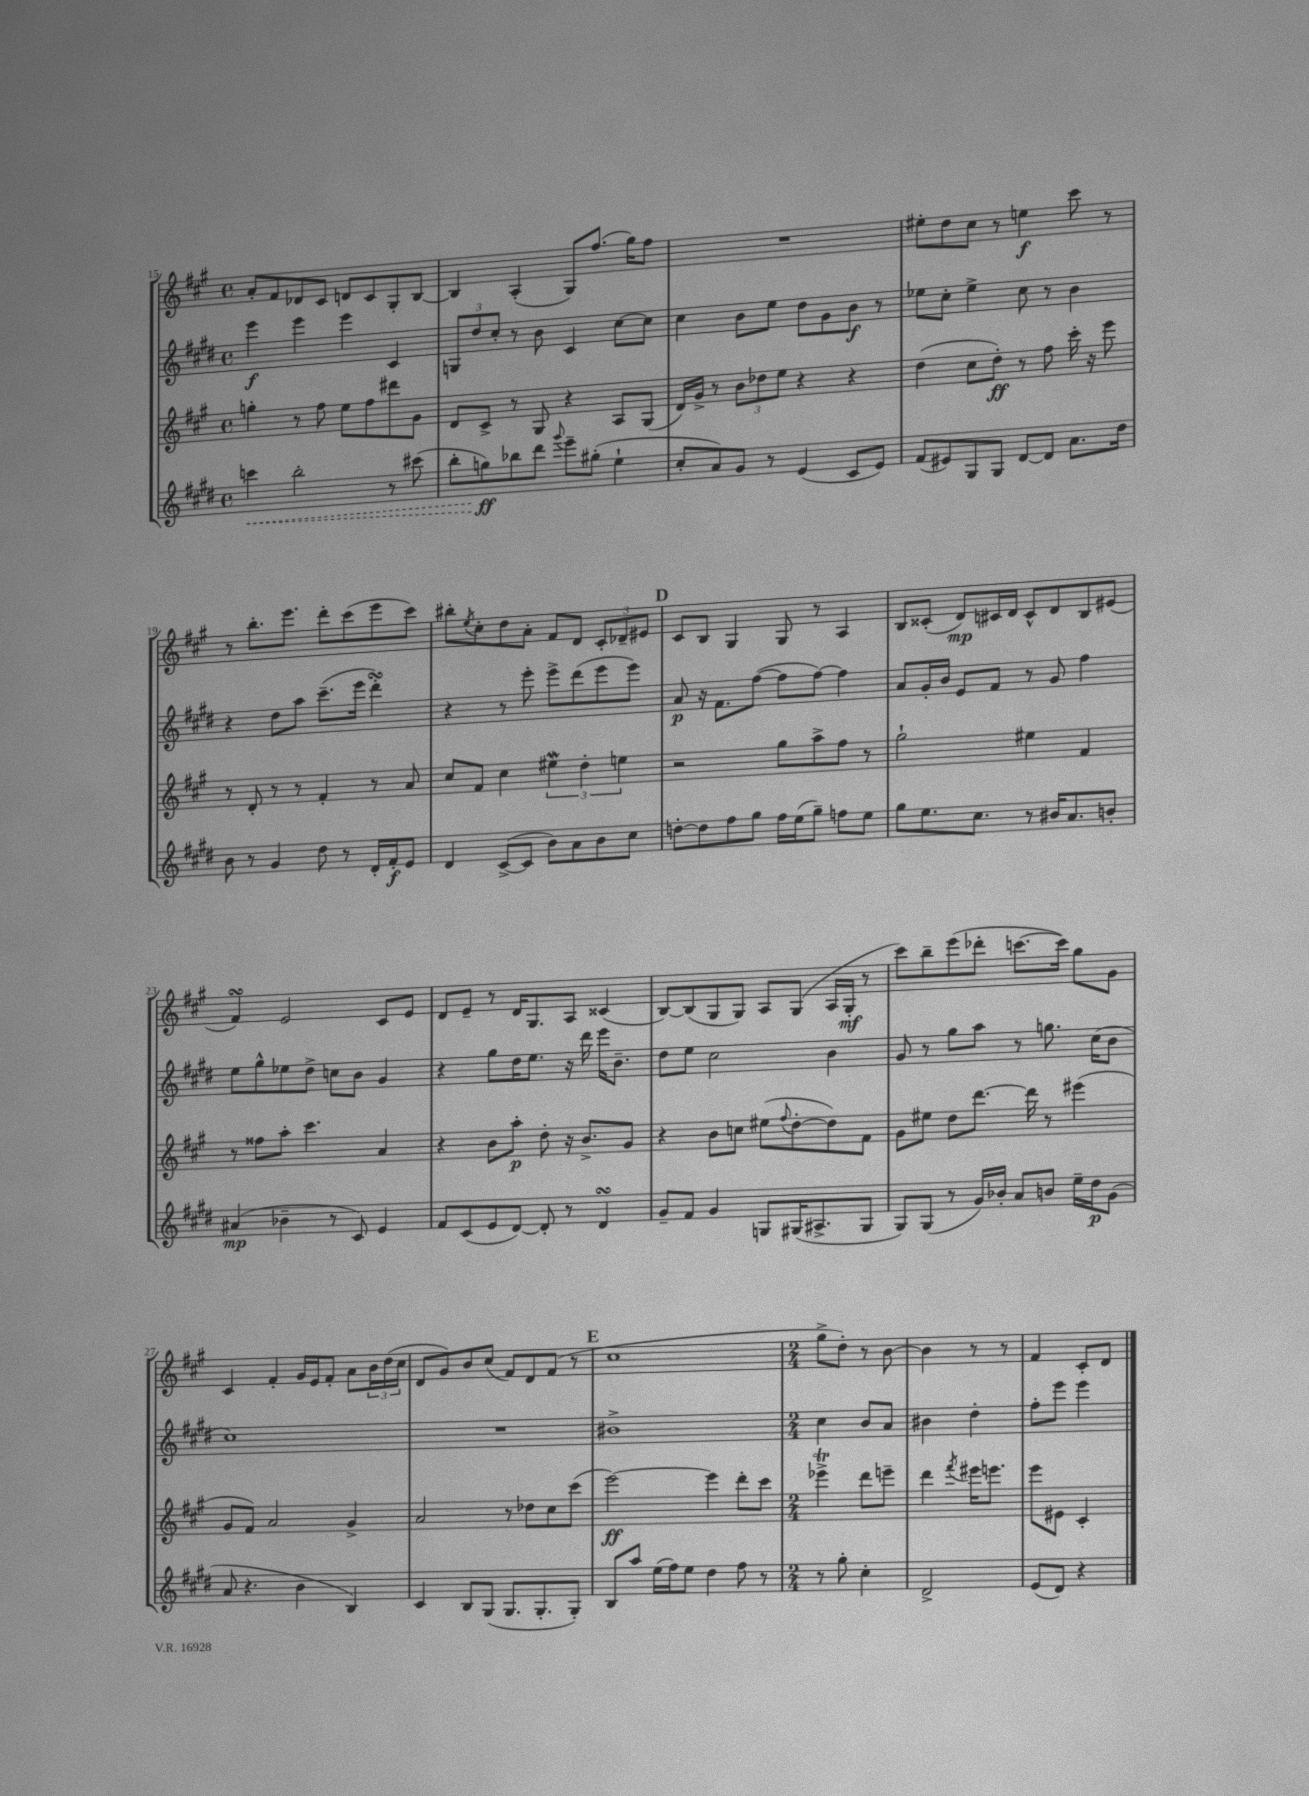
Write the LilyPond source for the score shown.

<<
\new StaffGroup <<
\new Staff = "s0" {
    \clef treble \key a \major \defaultTimeSignature \time 4/4
    a'8-. fis'8 des'8 cis'8 d'8 cis'8 gis8-. b8~ |
    b4 a4-.( gis8) fis''8.( gis''16) fis''8 |
    R1 |
    eis''8-. d''8 cis''8 r8 e''4\f cis'''8 r8 |
    r8 b''8.-. e'''8. d'''8-. cis'''8( e'''8 cis'''8) |
    bis''8-. \acciaccatura { e''8 } cis''8-. d''8 a'8-. fis'8 d'8 \tuplet 3/2 { cis'8-. des'8-- eis'8 } |
    \mark \markup { \bold "D" } cis'8 b8 gis4 gis8 r8 a4 |
    b8 cisis'8-.( d'8\mp) cis'16 d'16 cis'8-^ d'8 b8 eis'8( |
    fis'4\turn) e'2 cis'8 e'8 |
    d'8 e'8-- r8 d'16 gis8. a8 cisis'4( |
    b8~) b8( gis8 gis8) a8 gis8( a16 gis16-.\mf r8 |
    cis'''8) b''8-- e'''8( des'''8-. c'''8.~ c'''16) gis''8 gis'8 |
    cis'4 fis'4-. gis'16 e'16 fis'8-. a'8 \tuplet 3/2 { b'16 d''16( cis''16 } |
    d'8 gis'8) b'8 cis''8( fis'8) d'8 fis'8( r8 |
    \mark \markup { \bold "E" } cis''1 |
    \numericTimeSignature \time 2/4 gis''8-> d''8-.) r8 b'8~ |
    b'4 r8 r8 |
    fis'4 cis'8-. d'8 \bar "|." |
}
\new Staff = "s1" {
    \clef treble \key e \major \defaultTimeSignature \time 4/4
    e'''4\f e'''4 e'''4 cis'4 |
    \tuplet 3/2 { g8 dis''8 cis''8-. } r8 b'8 cis'4 cis''8~ cis''8 |
    cis''4 b'8 e''8 dis''8 gis'8 b'8\f r8 |
    ees''8 cis''8-. ees''4-> cis''8 r8 b'4 |
    r4 dis''8 a''8 cis'''8.--( e'''16 dis'''4-.\turn) |
    r4 r8 e'''8-. e'''8-> dis'''8( e'''8 e'''8) |
    \mark \markup { \bold "D" } a'8\p r16 fis'8. fis''8~( fis''8 fis''8~) fis''4 |
    a'8 gis'16-. b'16 e'8 fis'8 r8 gis'8 fis''4 |
    e''8 gis''8-^ ees''8 dis''8-> c''8 b'8 gis'4 |
    r4 gis''8 dis''16 e''8. r16 dis'''16 e'''16 b'8.-- |
    dis''8 e''8 cis''2 b'4 |
    gis'8 r8 gis''8 a''8 r8 g''8. cis''16( b'8 |
    cis''1) |
    R1 |
    \mark \markup { \bold "E" } bis'1-> |
    \numericTimeSignature \time 2/4 cis''4 b'8 a'8 |
    bis'4 dis''4-. |
    fis''8-. e'''8 e'''4 \bar "|." |
}
\new Staff = "s2" {
    \clef treble \key a \major \defaultTimeSignature \time 4/4
    g''4-. r8 fis''8 e''8 fis''8 dis'''8 gis'8 |
    d'8 cis'8-> r8 gis8 r4 a8 gis8( |
    d'16) gis'16-> r8 \tuplet 3/2 { b'8 des''8 e''8 } r4 r4 |
    d''4( cis''8 d''8-.\ff) r8 fis''8 cis'''16-. r16 e'''8 |
    r8 d'8-. r8 r8 fis'4-. r8 a'8 |
    cis''8 fis'8 cis''4 \tuplet 3/2 { eis''4\mordent d''4-. e''4 } |
    \mark \markup { \bold "D" } r2 gis''8 a''8-> fis''8 r8 |
    gis''2-! eis''4 fis'4 |
    r8 fisis''8 a''8-. cis'''4. a'4 |
    r4 b'8 a''8-.\p d''8-. r16 b'8.-> gis'8 |
    r4 b'8 c''8 eis''8( \appoggiatura { fis''8 } d''8~-. d''8) fis'8 |
    gis'8 eis''8 d''8 d'''8.~ d'''16 r8 eis'''4( |
    gis'8 fis'8) a'2 gis'4-> |
    a'2 r8 des''8 cis''8 cis'''8( |
    \mark \markup { \bold "E" } e'''2~\ff) e'''4 d'''8-. cis'''8 |
    \numericTimeSignature \time 2/4 ees'''4->\trill d'''8 e'''8-- |
    d'''4 \acciaccatura { fis'''8 } eis'''16 e'''8. |
    e'''8 eis'8 cis'4-. \bar "|." |
}
\new Staff = "s3" {
    \clef treble \key e \major \defaultTimeSignature \time 4/4
    \once \override Hairpin.style = #'dashed-line c'''4\< b''2-. r8 cis'''8( |
    b''8-. g''8\ff\!) bes''8 dis'''8 \appoggiatura { gis'''8 } e'''8-- gis''8-.( e''4-! |
    cis''8-. a'8) gis'8 r8 e'4( cis'8 e'8) |
    fis'8( eis'8) gis8 gis8 dis'8~ dis'8 a'8. dis''16 |
    b'8 r8 gis'4 dis''8 r8 dis'16-. fis'16-.\f e'8 |
    dis'4 cis'8~->( cis'8 b'8) a'8 b'8 cis''8 |
    \mark \markup { \bold "D" } d''8~-. d''8 fis''8 gis''8 fis''16 e''16( gis''8--) f''8 e''8 |
    gis''8 e''8. cis''8. r8 bis'16 a'8. b'8-. |
    ais'4\mp( bes'4-- r8 cis'8) e'4 |
    fis'8 cis'8( e'8 dis'8~) dis'8-. r8 dis'4\turn |
    gis'8-- fis'8 gis'4 g8 gis16( ais8.-> gis8 |
    gis8) gis8( r8 gis'16) bes'16-. a'8 b'8 e''16-- dis''16\p gis'8( |
    a'8 r4. b'4 b4) |
    cis'4 b8 gis8( gis8. gis8.-. gis8-.) |
    \mark \markup { \bold "E" } b8 a''8 e''16( fis''16) e''8 dis''4 fis''8 r8 |
    \numericTimeSignature \time 2/4 r8 gis''8-. cis''4-. |
    dis'2-> |
    e'8( dis'8) r4 \bar "|." |
}
>>
>>
\layout { \context { \Score currentBarNumber = #15 } }
